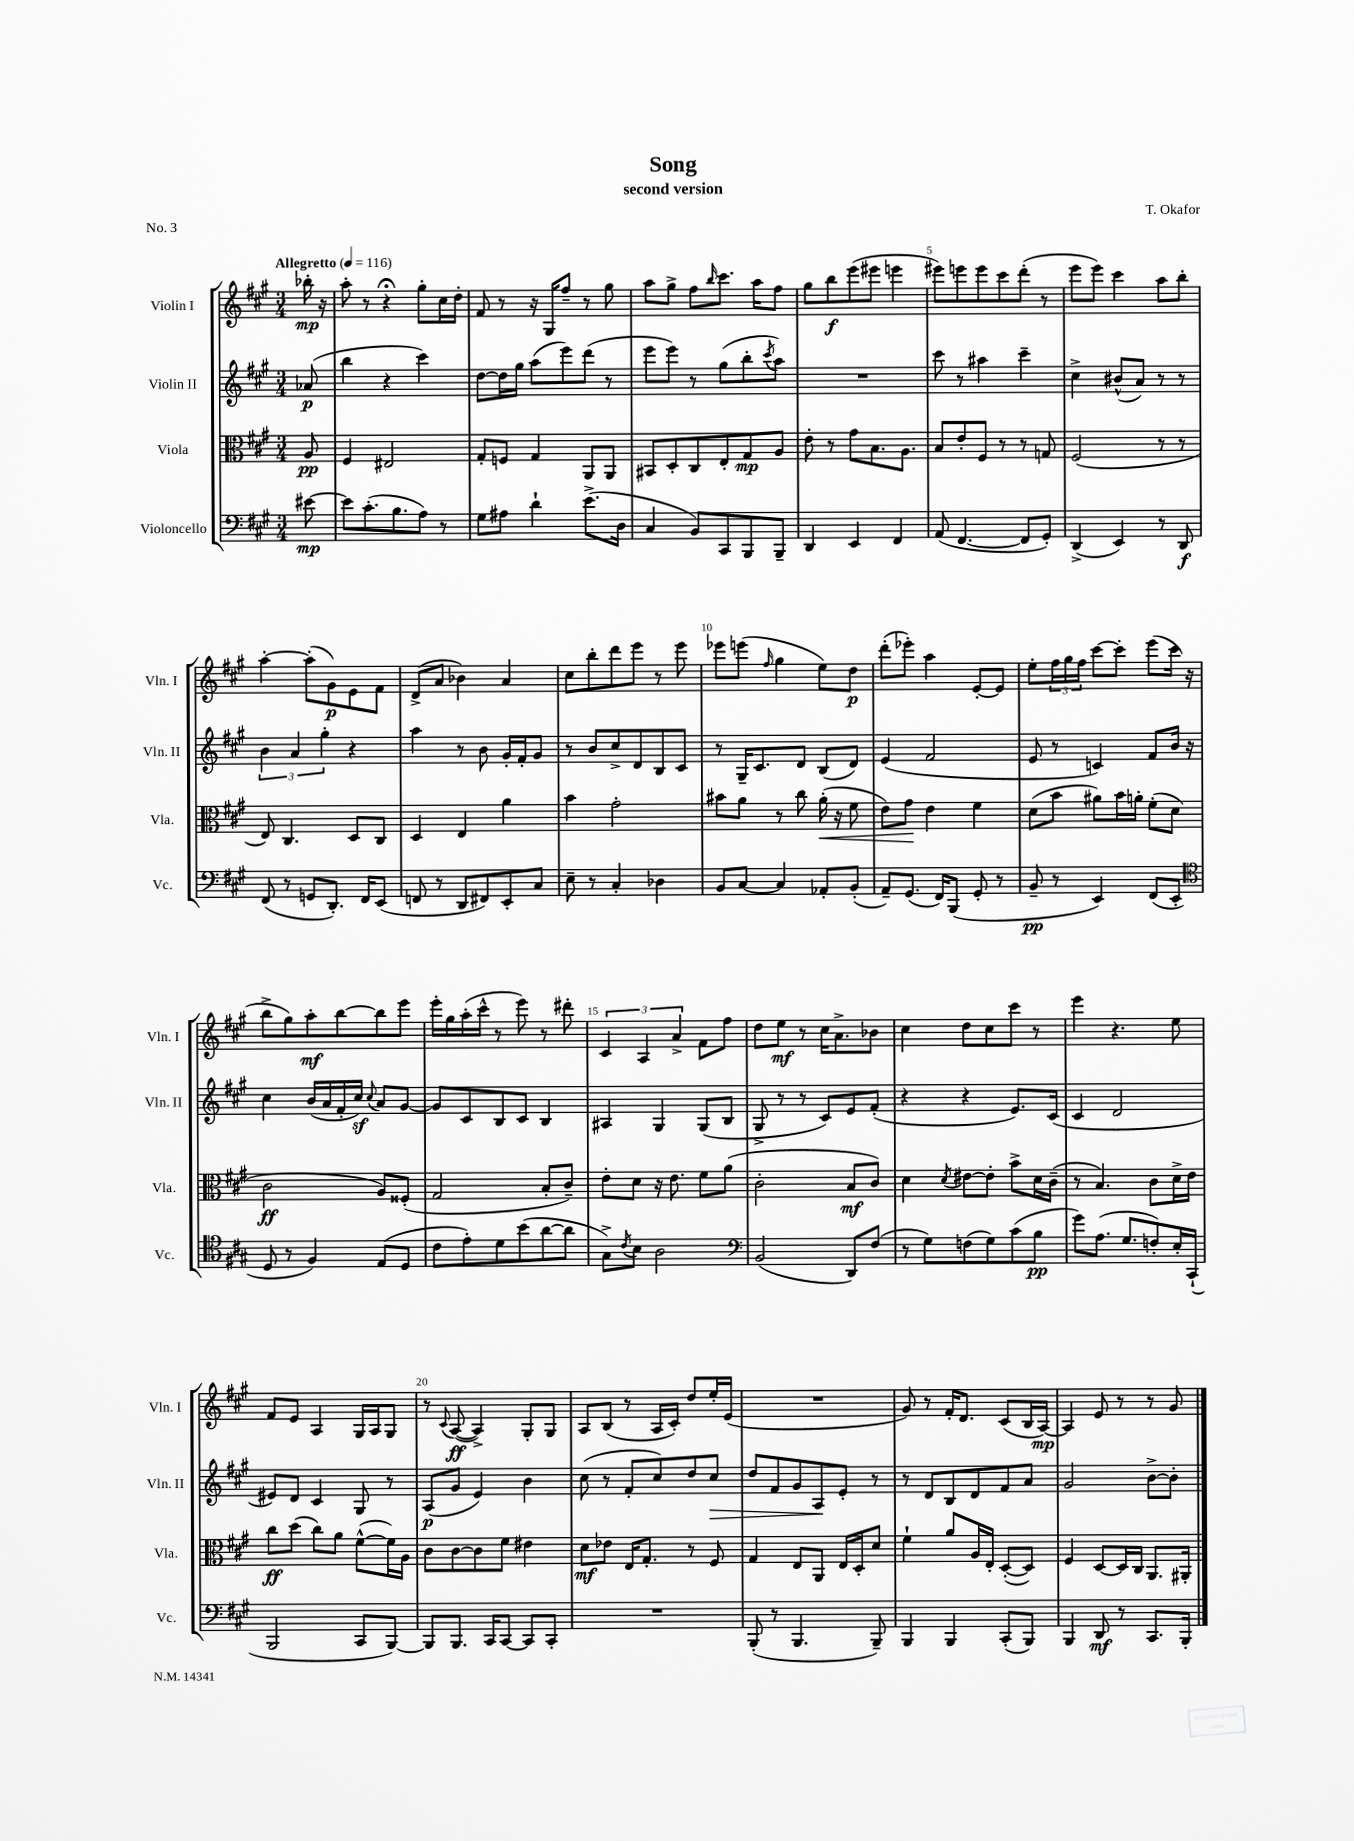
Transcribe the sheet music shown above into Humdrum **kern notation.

**kern	**dynam	**kern	**dynam	**kern	**dynam	**kern	**dynam
*part4	*part4	*part3	*part3	*part2	*part2	*part1	*part1
*staff4	*staff4	*staff3	*staff3	*staff2	*staff2	*staff1	*staff1
*I"Violoncello	*	*I"Viola	*	*I"Violin II	*	*I"Violin I	*
*I'Vc.	*	*I'Vla.	*	*I'Vln. II	*	*I'Vln. I	*
*clefF4	*	*clefC3	*	*clefG2	*	*clefG2	*
*k[f#c#g#]	*	*k[f#c#g#]	*	*k[f#c#g#]	*	*k[f#c#g#]	*
*M3/4	*	*M3/4	*	*M3/4	*	*M3/4	*
*MM116	*	*MM116	*	*MM116	*	*MM116	*
=	=	=	=	=	=	=	=
!	!	!	!	!	!	!LO:TX:a:B:t=Allegretto	!
[8e#X\	mp	8A/	pp	(8a-X/	p	16bb-X'\	mp
.	.	.	.	.	.	16r	.
=1	=1	=1	=1	=1	=1	=1	=1
8e#\L]	.	4F#/	.	4bb\	.	8aa'\	.
(8.c#'\	.	.	.	.	.	8r	.
.	.	2E#X/	.	4r	.	4r;<	.
8.B\	.	.	.	.	.	.	.
8A\J)	.	.	.	4ccc#\)	.	8gg#'\L	.
8r	.	.	.	.	.	16cc#\L	.
.	.	.	.	.	.	16dd'\JJ	.
=2	=2	=2	=2	=2	=2	=2	=2
8G#\L	.	8G#'/L	.	[8dd\L	.	8f#/	.
8A#X\J	.	8Fn/J	.	16dd\L]	.	8r	.
.	.	.	.	16gg#\JJ	.	.	.
4d`\	.	4G#/	.	(8aa\L	.	16r	.
.	.	.	.	.	.	16G#/KL	.
.	.	.	.	8eee\)	.	8ff#~/J	.
(8.e^\L	.	8AA/L	.	(8ddd\J	.	8r	.
.	.	8AA/J	.	8r	.	8gg#\	.
16D\Jk	.	.	.	.	.	.	.
=3	=3	=3	=3	=3	=3	=3	=3
4C#/	.	8BB#X/L	.	8eee\L	.	8aa\L	.
.	.	8D'/	.	8eee\J)	.	8gg#^\J	.
8BB/L)	.	8C#/	.	8r	.	8ff#\L	.
.	.	.	.	.	.	16qqbb/	.
8CC#/	.	8E'/	.	(8gg#\L	.	8.ccc#\J	.
8BBB/	.	8G#/	mp	8bb'\	.	.	.
.	.	.	.	.	.	16aa\KL	.
.	.	.	.	8qccc#/	.	.	.
8BBB~/J	.	8A/J	.	8aa\J)	.	8ff#\J	.
=4	=4	=4	=4	=4	=4	=4	=4
4DD/	.	8e'\	.	2.r	.	8gg#\L	.
.	.	8r	.	.	.	8bb\	f
4EE/	.	8g#\L	.	.	.	(8eee\	.
.	.	8.B\	.	.	.	8eee#X\J	.
4FF#/	.	.	.	.	.	4eeen\	.
.	.	8.A\J	.	.	.	.	.
=5	=5	=5	=5	=5	=5	=5	=5
(8AA/	.	8B/L	.	8ccc#\	.	8eee#X\L)	.
[4.FF#/	.	8e'/	.	8r	.	8eeen\	.
.	.	8F#/J	.	4aa#X\	.	8eee\	.
.	.	8r	.	.	.	8ccc#\	.
8FF#/L]	.	8r	.	4ccc#~\	.	(8ddd'\J	.
8GG#'/J)	.	8Gn/	.	.	.	8r	.
=6	=6	=6	=6	=6	=6	=6	=6
(4DD^/	.	(2F#/	.	4cc#^\	.	8eee\L	.
.	.	.	.	.	.	8eee\J)	.
4EE/)	.	.	.	(8b#X^^/L	.	4ccc#\	.
.	.	.	.	8a/J)	.	.	.
8r	.	8r	.	8r	.	8aa\L	.
8DD/	f	8r	.	8r	.	8bb'\J	.
!!LO:LB:g=z
=7	=7	=7	=7	=7	=7	=7	=7
(8FF#/	.	8E/)	.	6b\	.	[4aa'\	.
8r	.	4.C#/	.	.	.	.	.
.	.	.	.	6a/	.	.	.
8GGn/L	.	.	.	.	.	(8aa'\L]	.
.	.	.	.	6gg#'\	.	.	.
8.DD'/J)	.	.	.	.	.	8g#\)	p
.	.	8D/L	.	4r	.	8e\	.
16FF#/KL	.	.	.	.	.	.	.
(8EE/J	.	8C#/J	.	.	.	8f#\J	.
=8	=8	=8	=8	=8	=8	=8	=8
8FFn/	.	4D/	.	4aa\	.	(8d^/L	.
8r	.	.	.	.	.	8a/J	.
8DD/L	.	4E/	.	8r	.	4b-X\)	.
8FF#X/)	.	.	.	8b\	.	.	.
8EE'/	.	4a\	.	16g#'/LL	.	4a/	.
.	.	.	.	16f#'/J	.	.	.
8C#/J	.	.	.	8g#/J	.	.	.
=9	=9	=9	=9	=9	=9	=9	=9
8E~\	.	4b\	.	8r	.	8cc#\L	.
8r	.	.	.	8b/L	.	8bb'\	.
4C#'/	.	2g#'\	.	8cc#^/	.	8ddd\	.
.	.	.	.	8d/	.	8eee\J	.
4D-X\	.	.	.	8B/	.	8r	.
.	.	.	.	8c#/J	.	8eee\	.
=10	=10	=10	=10	=10	=10	=10	=10
8BB/L	.	8b#X\L	.	8r	.	8eee-X\L	.
[8C#/J	.	8a\J	.	16G#~/KL	.	(8eeen\J	.
.	.	.	.	8.c#/	.	.	.
.	.	.	.	.	.	16qqff#/	.
4C#/]	.	8r	.	.	.	4gg#\	.
.	.	8cc#\	.	8d/J	.	.	.
!	!	!	!LO:HP:b	!	!	!	!
8AA-X'/L	.	(16a'\	<	(8B/L	.	8ee\L)	.
.	.	16r	.	.	.	.	.
(8BB'/J	.	8f#\	.	8d/J)	.	8dd\J	p
=11	=11	=11	=11	=11	=11	=11	=11
8AA~/L)	.	8e\L)	.	(4e/	.	(8ddd'\L	.
(8.GG#/J	.	8g#\J	.	.	.	8eee-X'\J)	.
.	.	4e\	[	2f#/	.	4aa\	.
16FF#/KL)	.	.	.	.	.	.	.
(8BBB/J	.	.	.	.	.	.	.
8GG#'/	.	4f#\	.	.	.	[8e'/L	.
8r	.	.	.	.	.	8e/J]	.
=12	=12	=12	=12	=12	=12	=12	=12
8BB~/	pp	(8d\L	.	8e/	.	8ee'\L	.
8r	.	8b\J	.	8r	.	24ff#\L	.
.	.	.	.	.	.	24gg#\	.
.	.	.	.	.	.	24ff#\JJ	.
4EE/)	.	8a#X\L)	.	4cn/)	.	[8ccc#\L	.
.	.	16b\L	.	.	.	8ccc#'\J]	.
.	.	16an'\JJ	.	.	.	.	.
(8FF#/L	.	(8f#'\L	.	8f#/L	.	(8eee\L	.
8EE'/J	.	8d\J	.	16b/Jk	.	16ccc#\Jk	.
.	.	.	.	16r	.	16r	.
!!LO:LB:g=z
=13	=13	=13	=13	=13	=13	=13	=13
*clefC4	*	*	*	*	*	*	*
8D/	.	2c#\	ff	4cc#\	.	8bb^\L	.
8r	.	.	.	.	.	8gg#\)	.
4F#/)	.	.	.	(16b/LL	.	8aa'\	mf
.	.	.	.	16a/	.	.	.
.	.	.	.	16f#'/	.	[8bb\	.
.	.	.	.	16cc#z/JJ)	.	.	.
.	.	.	.	8qqcc#/	.	.	.
(8E/L	.	8A/L)	.	8a/L	.	8bb\]	.
8D/J	.	(8F##X'/J	.	[8g#/J	.	8eee\J	.
=14	=14	=14	=14	=14	=14	=14	=14
8c#\L	.	2G#/	.	8g#/L]	.	16eee'\LL	.
.	.	.	.	.	.	16gg#\	.
8e'\)	.	.	.	8c#/	.	(16aa'\	.
.	.	.	.	.	.	16ccc#^^\JJ	.
8d\	.	.	.	8B/	.	8r	.
(8b\	.	.	.	8c#/J	.	8eee\)	.
[8a\	.	8B'/L	.	4B/	.	8r	.
8a\J]	.	8c#~/J)	.	.	.	8ddd#X'\	.
=15	=15	=15	=15	=15	=15	=15	=15
8G#^\L)	.	8e'\L	.	4A#X/	.	6c#/	.
8qc#/	.	.	.	.	.	.	.
8B\J	.	8d\J	.	.	.	.	.
.	.	.	.	.	.	6A/	.
2A\	.	16r	.	4G#/	.	.	.
.	.	8.e\	.	.	.	.	.
.	.	.	.	.	.	6a^/	.
.	.	8f#\L	.	(8G#/L	.	8f#\L	.
.	.	(8a\J	.	8B/J	.	8ff#\J	.
=16	=16	=16	=16	=16	=16	=16	=16
*clefF4	*	*	*	*	*	*	*
(2BB/	.	2c#'\	.	8G#^/	.	8dd\L	.
.	.	.	.	8r	.	8ee\J	mf
.	.	.	.	8r	.	8r	.
.	.	.	.	8c#/L)	.	16cc#\KL	.
.	.	.	.	.	.	8.a^\	.
8DD/L)	.	8B/L	mf	8e/	.	.	.
(8F#/J	.	8c#/J)	.	(8f#'/J	.	8b-X\J	.
=17	=17	=17	=17	=17	=17	=17	=17
8r	.	4d\	.	4r	.	4cc#\	.
8G#\L)	.	.	.	.	.	.	.
.	.	8qd/	.	.	.	.	.
(8Fn\	.	[8e#X\L	.	4r	.	8dd\L	.
8G#\)	.	8e#'\J]	.	.	.	8cc#\	.
(8c#\	.	8b^\L	.	8.e/L)	.	8ccc#\J	.
8B\J	pp	16d\L	.	.	.	8r	.
.	.	(16c#~\JJ	.	(16c#/Jk	.	.	.
=18	=18	=18	=18	=18	=18	=18	=18
8g#\L)	.	8r	.	4c#/	.	4eee\	.
(8.A\J	.	4.B/)	.	.	.	.	.
.	.	.	.	2d/	.	4.r	.
8.G#/L	.	.	.	.	.	.	.
8Fn'/)	.	8c#\L	.	.	.	.	.
16E'/L	.	16d^\L	.	.	.	8ee\	.
(16CC#`/JJ	.	16e\JJ	.	.	.	.	.
!!LO:LB:g=z
=19	=19	=19	=19	=19	=19	=19	=19
2BBB/	.	8cc#\L	ff	8e#X/L)	.	8f#/L	.
.	.	(8dd\J	.	8d/J	.	8e/J	.
.	.	8cc#\L)	.	4c#/	.	4A/	.
.	.	8a\J	.	.	.	.	.
8CC#/L	.	([8f#^^\L	.	8G#/	.	16G#/LL	.
.	.	.	.	.	.	16A/J	.
[8BBB/J)	.	16f#\L])	.	8r	.	8G#/J	.
.	.	16A\JJ	.	.	.	.	.
=20	=20	=20	=20	=20	=20	=20	=20
8BBB/L]	.	8c#\L	.	(8A/L	p	8r	.
.	.	.	.	.	.	8qqc#/	.
8.BBB/J	.	[8c#\	.	8g#/J	.	([8A/	ff
.	.	8c#\]	.	4e/)	.	4A^/])	.
16CC#/KL	.	.	.	.	.	.	.
[8CC#/J	.	8f#\J	.	.	.	.	.
8CC#/L]	.	4e#X\	.	4b\	.	8G#'/L	.
8CC#'/J	.	.	.	.	.	8G#/J	.
=21	=21	=21	=21	=21	=21	=21	=21
2.r	.	8d\L	mf	(8cc#\	.	8A/L	.
.	.	8e-X\J	.	8r	.	(8B/J	.
.	.	16E/KL	.	8f#'/L	.	8r	.
.	.	8.G#'/J	.	.	.	.	.
.	.	.	.	8cc#/)	.	16A/LL	.
.	.	.	.	.	.	16c#'/JJ)	.
.	.	8r	.	8dd/	.	8dd/L	.
!	!	!	!	!	!LO:HP:b	!	!
.	.	8F#/	.	8cc#/J	>	16ee'/L	.
.	.	.	.	.	.	(16e/JJ	.
=22	=22	=22	=22	=22	=22	=22	=22
(8BBB'/	.	4G#/	.	8dd/L	.	2.r	.
8r	.	.	.	8f#/	.	.	.
4.BBB/	.	8E/L	.	8g#/	.	.	.
.	.	8AA/J	.	8A/	.	.	.
.	.	16E/LL	.	8e'/J	]	.	.
.	.	16D'/J	.	.	.	.	.
8BBB~/)	.	8d/J	.	8r	.	.	.
=23	=23	=23	=23	=23	=23	=23	=23
4BBB/	.	4f#`\	.	8r	.	8g#/)	.
.	.	.	.	8d/L	.	8r	.
4BBB/	.	8a/L	.	8B/	.	16f#'/KL	.
.	.	.	.	.	.	8.d/J	.
.	.	16A/L	.	8d/	.	.	.
.	.	16E'/JJ	.	.	.	.	.
(8CC#'/L	.	([8D'/L	.	8f#/	.	(8c#/L	.
8BBB/J)	.	8D/J])	.	8a/J	.	16B/L	.
.	.	.	.	.	.	[16A/JJ)	mp
=24	=24	=24	=24	=24	=24	=24	=24
4BBB/	.	4F#/	.	2g#/	.	4A/]	.
8DD/	mf	[8D/L	.	.	.	8e/	.
8r	.	16D/L]	.	.	.	8r	.
.	.	16C#/JJ	.	.	.	.	.
8.CC#/L	.	8.AA/L	.	[8b^\L	.	8r	.
.	.	.	.	8b'\J]	.	8g#/	.
16BBB'/Jk	.	16AA#X'/Jk	.	.	.	.	.
==	==	==	==	==	==	==	==
*-	*-	*-	*-	*-	*-	*-	*-
